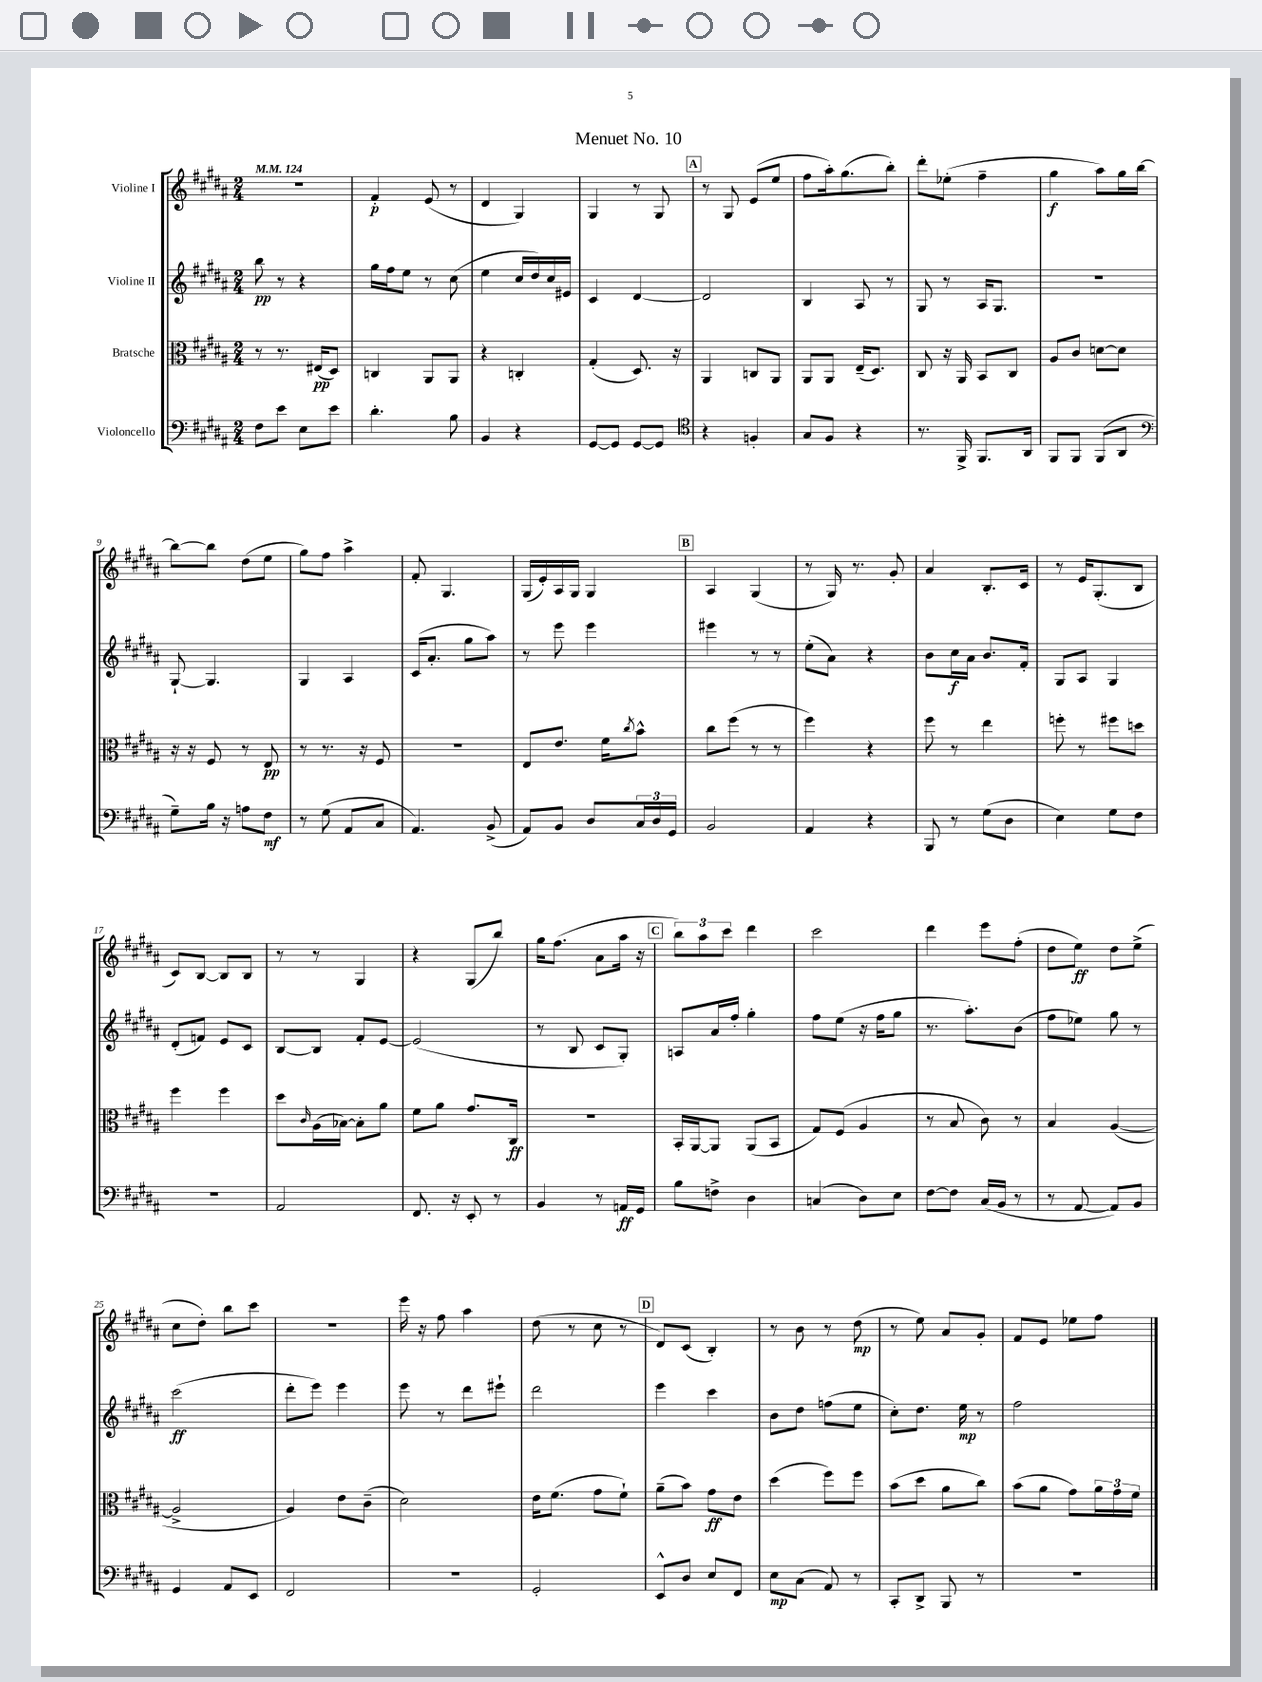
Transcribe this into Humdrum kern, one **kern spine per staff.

**kern	**kern	**kern	**kern
*staff4	*staff3	*staff2	*staff1
*clefF4	*clefC3	*clefG2	*clefG2
*k[f#c#g#d#a#]	*k[f#c#g#d#a#]	*k[f#c#g#d#a#]	*k[f#c#g#d#a#]
*M2/4	*M2/4	*M2/4	*M2/4
*MM124	*MM124	*MM124	*MM124
8F#\L	8r	8bb\	2r
8e\J	8.r	8r	.
8E\L	.	4r	.
.	(16E#/LK	.	.
8e\J	8D#/J)	.	.
=	=	=	=
4.d#'\	4C/	16gg#\LL	4f#'/
.	.	16ff#\J	.
.	.	8ee\J	.
.	8AA#/L	8r	(8e/
8B\	8AA#/J	(8cc#\	8r
=	=	=	=
4BB/	4r	4ee\	4d#/
4r	4C'/	16cc#/LL	4G#/)
.	.	16dd#/)	.
.	.	16cc#/	.
.	.	16e#/JJ	.
=	=	=	=
[8GG#/L	(4G#'/	4c#/	4G#/
8GG#/]J	.	.	.
[8GG#/L	8.D#/)	[4d#/	8r
8GG#/]J	.	.	8G#/
.	16r	.	.
=	=	=	=
*clefC4	*	*	*
4r	4AA#/	2d#/]	8r
.	.	.	8G#/
4F'/	8C/L	.	(8e/L
.	8AA#/J	.	8ee/J
=	=	=	=
8G#/L	8AA#/L	4B/	8ff#\L
8F#/J	8AA#/J	.	16aa#'\k)
.	.	.	(8.gg#\
4r	(16E~/LK	8A#/	.
.	8.D#/J)	.	.
.	.	8r	8bb'\J)
=	=	=	=
8.r	8C#/	8G#/	8ddd#'\L
.	16r	8r	(8ee-'\J
16FF#^/	16AA#/	.	.
8.FF#/L	8BB/L	16A#/LK	4ff#~\
.	.	8.G#/J	.
.	8C#/J	.	.
16AA#/Jk	.	.	.
=	=	=	=
8FF#/L	8A#/L	2r	4gg#\
8FF#/J	8c#/J	.	.
(8FF#/L	[8d\L	.	8aa#\L)
8AA#/J	8d\]J	.	16gg#\L
.	.	.	[16bb\JJ
=	=	=	=
*clefF4	*	*	*
8G#~\L)	16r	[8G#`/	8bb\_L
.	16r	.	.
16B\Jk	8F#/	4.G#/]	8bb\]J
16r	.	.	.
8A\L	8r	.	(8dd#\L
8F#\J	8E/	.	8ee\J
=	=	=	=
8r	8r	4G#/	8gg#\L)
(8G#\	8.r	.	8ff#\J
8AA#/L	.	4A#/	4aa#^\
.	16r	.	.
8C#/J	8F#/	.	.
=	=	=	=
4.AA#/)	2r	(16c#/LK	8f#'/
.	.	8.a#'/J	.
.	.	.	4.G#/
.	.	8gg#\L	.
(8BB^/	.	8aa#\J)	.
=	=	=	=
8AA#/L)	8E/L	8r	(16G#/LL
.	.	.	16e'/)
8BB/J	8.e/J	8eee\	16A#/
.	.	.	16G#/JJ
8D#/L	.	4eee\	4G#/
.	16f#\LK	.	.
.	8qcc#/	.	.
24C#/L	8b^^\J	.	.
24D#/	.	.	.
24GG#/JJ	.	.	.
=	=	=	=
2BB/	8cc#\L	4eee#\	4A#/
.	(8ff#\J	.	.
.	8r	8r	(4G#/
.	8r	8r	.
=	=	=	=
4AA#/	4ff#\)	(8ee'\L	8r
.	.	8a#\J)	16G#/)
.	.	.	8.r
4r	4r	4r	.
.	.	.	8g#'/
=	=	=	=
8BBB/	8ff#\	8b\L	4a#/
8r	8r	16cc#\L	.
.	.	16a#\JJ	.
(8G#\L	4ee\	8.b/L	8.B'/L
8D#\J	.	.	.
.	.	16f#'/Jk	16c#/Jk
=	=	=	=
4E\)	8ff'\	8G#/L	8r
.	8r	8A#/J	16e/LK
.	.	.	(8.G#'/
8G#\L	8ff#\L	4G#/	.
8F#\J	8dd\J	.	8B/J
=	=	=	=
2r	4ff#\	(8d#'/L	8c#/L)
.	.	8f/J)	[8B/J
.	4ff#\	8e/L	8B/]L
.	.	8c#/J	8B/J
=	=	=	=
2AA#/	8dd#\L	[8B/L	8r
.	16qqc#/	.	.
.	(16A#\L	8B/]J	8r
.	[16B-\JJ)	.	.
.	8B-'\]L	8f#'/L	4G#/
.	8a#\J	[8e/J	.
=	=	=	=
8.FF#/	8f#\L	(2e/]	4r
.	8a#\J	.	.
16r	.	.	.
8EE'/	8.g#/L	.	(8G#/L
8r	.	.	8bb/J)
.	16C#/Jk	.	.
=	=	=	=
4BB/	2r	8r	16gg#\LK
.	.	.	(8.ff#\J
.	.	8B/	.
8r	.	8c#/L	8a#\L
16AA/LL	.	8G#'/J)	16aa#\Jk
16GG#/JJ	.	.	16r
=	=	=	=
8B\L	16BB'/LL	8A/L	12bb\L)
.	[16AA#/J	.	.
.	.	.	12aa#\
8F^\J	8AA#/]J	16a#/L	.
.	.	.	12ccc#\J
.	.	16ff#'/JJ	.
4D#\	(8AA#/L	4gg#'\	4ddd#\
.	8BB/J	.	.
=	=	=	=
(4C/	8G#/L)	8ff#\L	2ccc#\
.	(8F#/J	(8ee\J	.
8D#\L)	4A#/	16r	.
.	.	16ff#\LK	.
8E\J	.	8gg#\J	.
=	=	=	=
[8F#\L	8r	8.r	4ddd#\
8F#\]J	8B/	.	.
.	.	8.aa#'\L)	.
(16C#/LL	8c#\)	.	8eee\L
16BB/JJ	.	.	.
8r	8r	(8b\J	(8ff#'\J
=	=	=	=
8r	4B/	8ff#\L	8dd#\L
[8AA#/	.	8ee-\J)	8ee\J)
8AA#/]L)	([4A#/	8gg#\	8dd#\L
8BB/J	.	8r	(8ee^\J
=	=	=	=
4GG#/	2A#^/]	(2ccc#\	8cc#\L
.	.	.	8dd#'\J)
8AA#/L	.	.	8bb\L
8EE/J	.	.	8ccc#\J
=	=	=	=
2FF#/	4A#/)	8ddd#'\L	2r
.	.	8eee\J)	.
.	8e\L	4eee\	.
.	(8c#~\J	.	.
=	=	=	=
2r	2d#\)	8eee\	16eee\
.	.	.	16r
.	.	8r	8ff#\
.	.	8ddd#\L	4aa#\
.	.	8eee#`\J	.
=	=	=	=
2GG#'/	16e\LK	2ddd#\	(8dd#\
.	(8.f#\J	.	.
.	.	.	8r
.	8g#\L	.	8cc#\
.	8f#`\J)	.	8r
=	=	=	=
8EE^^/L	(8a#~\L	4eee\	8d#/L)
8D#/J	8b\J)	.	(8c#/J
8E/L	8g#\L	4ccc#\	4B'/)
8FF#/J	8e\J	.	.
=	=	=	=
8E\L	(4dd#\	8b\L	8r
(8C#\J	.	8dd#\J	8b\
8AA#/)	8ff#\L)	(8ff\L	8r
8r	8ff#\J	8ee\J	(8dd#\
=	=	=	=
8CC#'/L	(8b\L	8cc#'\L)	8r
8DD#^/J	8dd#\J	8.dd#\J	8ee\)
8BBB/	8a#\L	.	8a#/L
.	.	16ee\	.
8r	8cc#\J)	8r	8g#'/J
=	=	=	=
2r	(8b\L	2ff#\	8f#/L
.	8a#\J	.	8e/J
.	8g#\L)	.	8ee-\L
.	24a#\L	.	8ff#\J
.	24g#\	.	.
.	24f#\JJ	.	.
==	==	==	==
*-	*-	*-	*-
